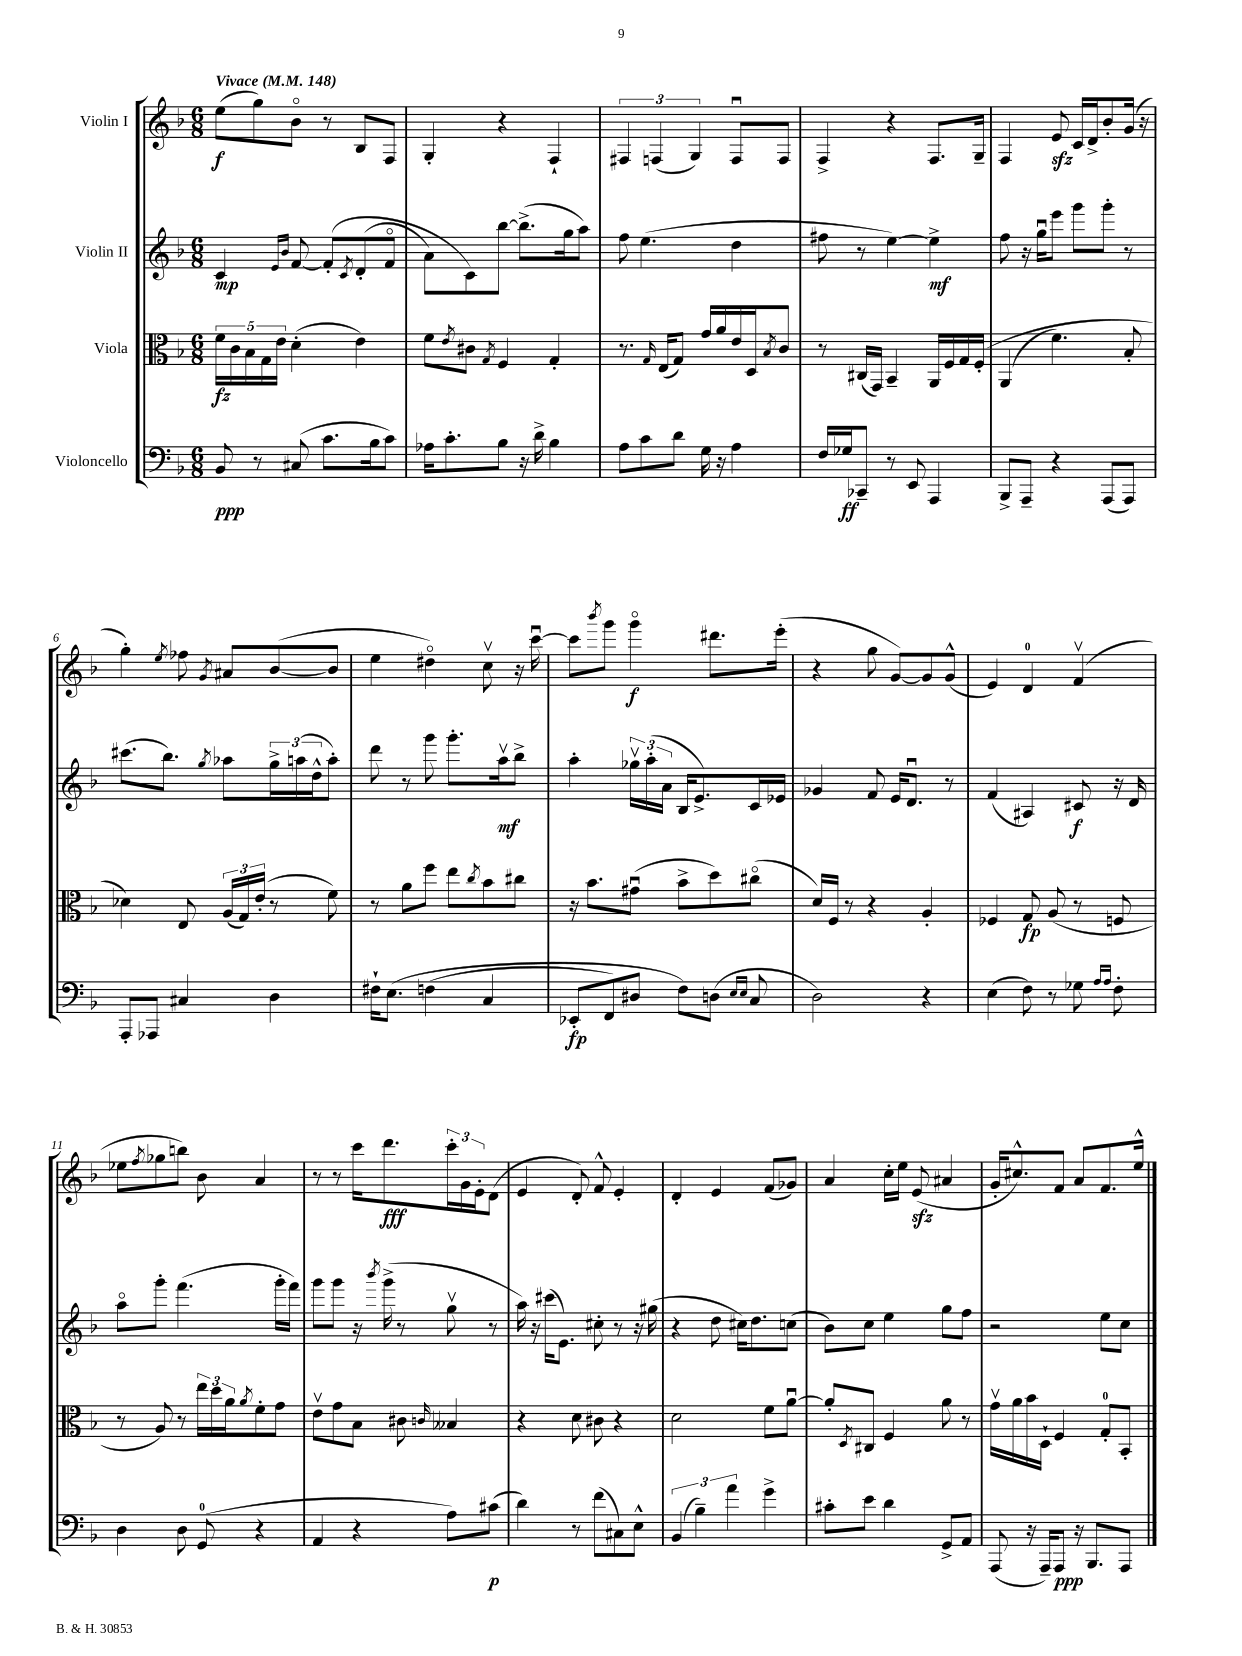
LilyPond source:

<<
\new StaffGroup <<
\new Staff = "s0" \with { instrumentName = "Violin I" } {
    \clef treble \key f \major \numericTimeSignature \time 6/8 \tempo "Vivace" 4 = 148
    e''8\f( g''8) bes'8\flageolet r8 bes8 f8 |
    g4-. r4 f4-! |
    \tuplet 3/2 { fis4 f4( g4) } f8\downbow f8 |
    f4-> r4 f8. g16-- |
    f4 e'8\sfz c'16 d'16-> bes'8-. g'16( r16 |
    g''4-.) \acciaccatura { e''8 } fes''8 \acciaccatura { g'8 } ais'8 bes'8~( bes'8 |
    e''4 dis''4\flageolet) c''8\upbow r16 c'''16~\downbow |
    c'''8 \acciaccatura { bes'''8 } g'''8 g'''4\flageolet\f dis'''8. e'''16-.( |
    r4 g''8 g'8~) g'8 g'8-^( |
    e'4) d'4-0 f'4\upbow( |
    ees''8 \acciaccatura { f''8 } ges''8 b''8) bes'8 a'4 |
    r8 r8 c'''16 d'''8.\fff \tuplet 3/2 { c'''16-. g'16 e'16-. } d'8( |
    e'4 d'8-.) f'8-^ e'4-. |
    d'4-. e'4 f'8( ges'8) |
    a'4 c''16-. e''16 e'8\sfz( ais'4 |
    g'16-. cis''8.-^) f'8 a'8 f'8. e''16-^ \bar "|." |
}
\new Staff = "s1" \with { instrumentName = "Violin II" } {
    \clef treble \key f \major \numericTimeSignature \time 6/8
    c'4\mp \grace { e'16 bes'16 } f'8~ f'8-.\( \acciaccatura { c'8 } d'8-.( f'8\flageolet |
    a'8) c'8\) bes''8~ bes''8.->( g''16 a''8) |
    f''8 e''4.( d''4 |
    fis''8 r8 e''4~) e''4->\mf |
    f''8 r16 g''16\downbow e'''8 g'''8 g'''8-. r8 |
    cis'''8.( bes''8.) \acciaccatura { g''8 } aes''8 \tuplet 3/2 { g''16-> a''16( d''16-^ } a''8-.) |
    d'''8 r8 g'''8 g'''8.-. a''16\upbow\mf bes''8-> |
    a''4-. \tuplet 3/2 { ges''16\upbow a''16-.( a'16 } bes16 e'8.->) c'16 ees'16 |
    ges'4 f'8 e'16 d'8.\downbow r8 |
    f'4( ais4) cis'8\f r16 d'16 |
    a''8\flageolet g'''8-. f'''4.( g'''16-. f'''16) |
    g'''8 g'''8 r16 \acciaccatura { bes'''8 } g'''16->( r8 g''8\upbow r8 |
    a''16) r16 cis'''16( e'8.) cis''8-. r8 r16 gis''16( |
    r4 d''8 cis''16) d''8. c''8( |
    bes'8) c''8 e''4 g''8 f''8 |
    r2 e''8 c''8 \bar "|." |
}
\new Staff = "s2" \with { instrumentName = "Viola" } {
    \clef alto \key f \major \numericTimeSignature \time 6/8
    \tuplet 5/4 { f'16\fz c'16 bes16 g16 e'16 } d'4-.( e'4) |
    f'8 \acciaccatura { e'8 } cis'8 \acciaccatura { g8 } f4 g4-. |
    r8. \grace { g16 } e16( g8) g'16 a'16 e'16 d16 \acciaccatura { bes8 } c'8 |
    r8 cis16( g,16) bes,4-- a,16 f16 g16 f16-.\( |
    a,4( f'4.) bes8-. |
    des'4\) e8 \tuplet 3/2 { a16( g16) e'16-.( } r8 f'8) |
    r8 a'8 f''8 e''8 \acciaccatura { c''8 } bes'8 cis''8 |
    r16 bes'8. gis'8\downbow( bes'8-> d''8) cis''8\flageolet( |
    d'16) f16 r8 r4 a4-. |
    fes4 g8\fp a8( r8 f8 |
    r8 a8) r8 \tuplet 3/2 { e''16 d''16 a'16 } \acciaccatura { a'8 } f'8-. g'8 |
    e'8\upbow g'8 bes8 cis'8 \grace { c'16 } beses4 |
    r4 d'8 cis'8 r4 |
    d'2 f'8 a'8~\downbow |
    a'8-. \acciaccatura { d8 } cis8 f4 a'8 r8 |
    g'16\upbow a'16 bes'16 d16-! f4 g8-0-. bes,8-. \bar "|." |
}
\new Staff = "s3" \with { instrumentName = "Violoncello" } {
    \clef bass \key f \major \numericTimeSignature \time 6/8
    bes,8\ppp r8 cis8( c'8. bes16 c'8) |
    aes16 c'8.-. bes8 r16 d'16-> bes4 |
    a8 c'8 d'8 g16 r16 a4 |
    f16 ges16\ff ces,8-- r8 e,8 a,,4 |
    bes,,8-> a,,8-- r4 a,,8( a,,8) |
    a,,8-. aes,,8 cis4 d4 |
    fis16-! e8.\( f4( c4 |
    ees,8-.\fp f,8) dis8 f8\) d8( \grace { e16 e16 } c8 |
    d2) r4 |
    e4( f8) r8 ges8 \grace { a16 a16 } f8-. |
    d4 d8 g,8-0( r4 |
    a,4 r4 a8) cis'8\p( |
    d'4) r8 f'8( cis8) e8-^ |
    \tuplet 3/2 { bes,4( bes4--) a'4 } g'4-> |
    cis'8-. e'8 d'4 g,8-> a,8 |
    a,,8( r16 a,,16--) a,,8\ppp r16 bes,,8. a,,8 \bar "|." |
}
>>
>>
